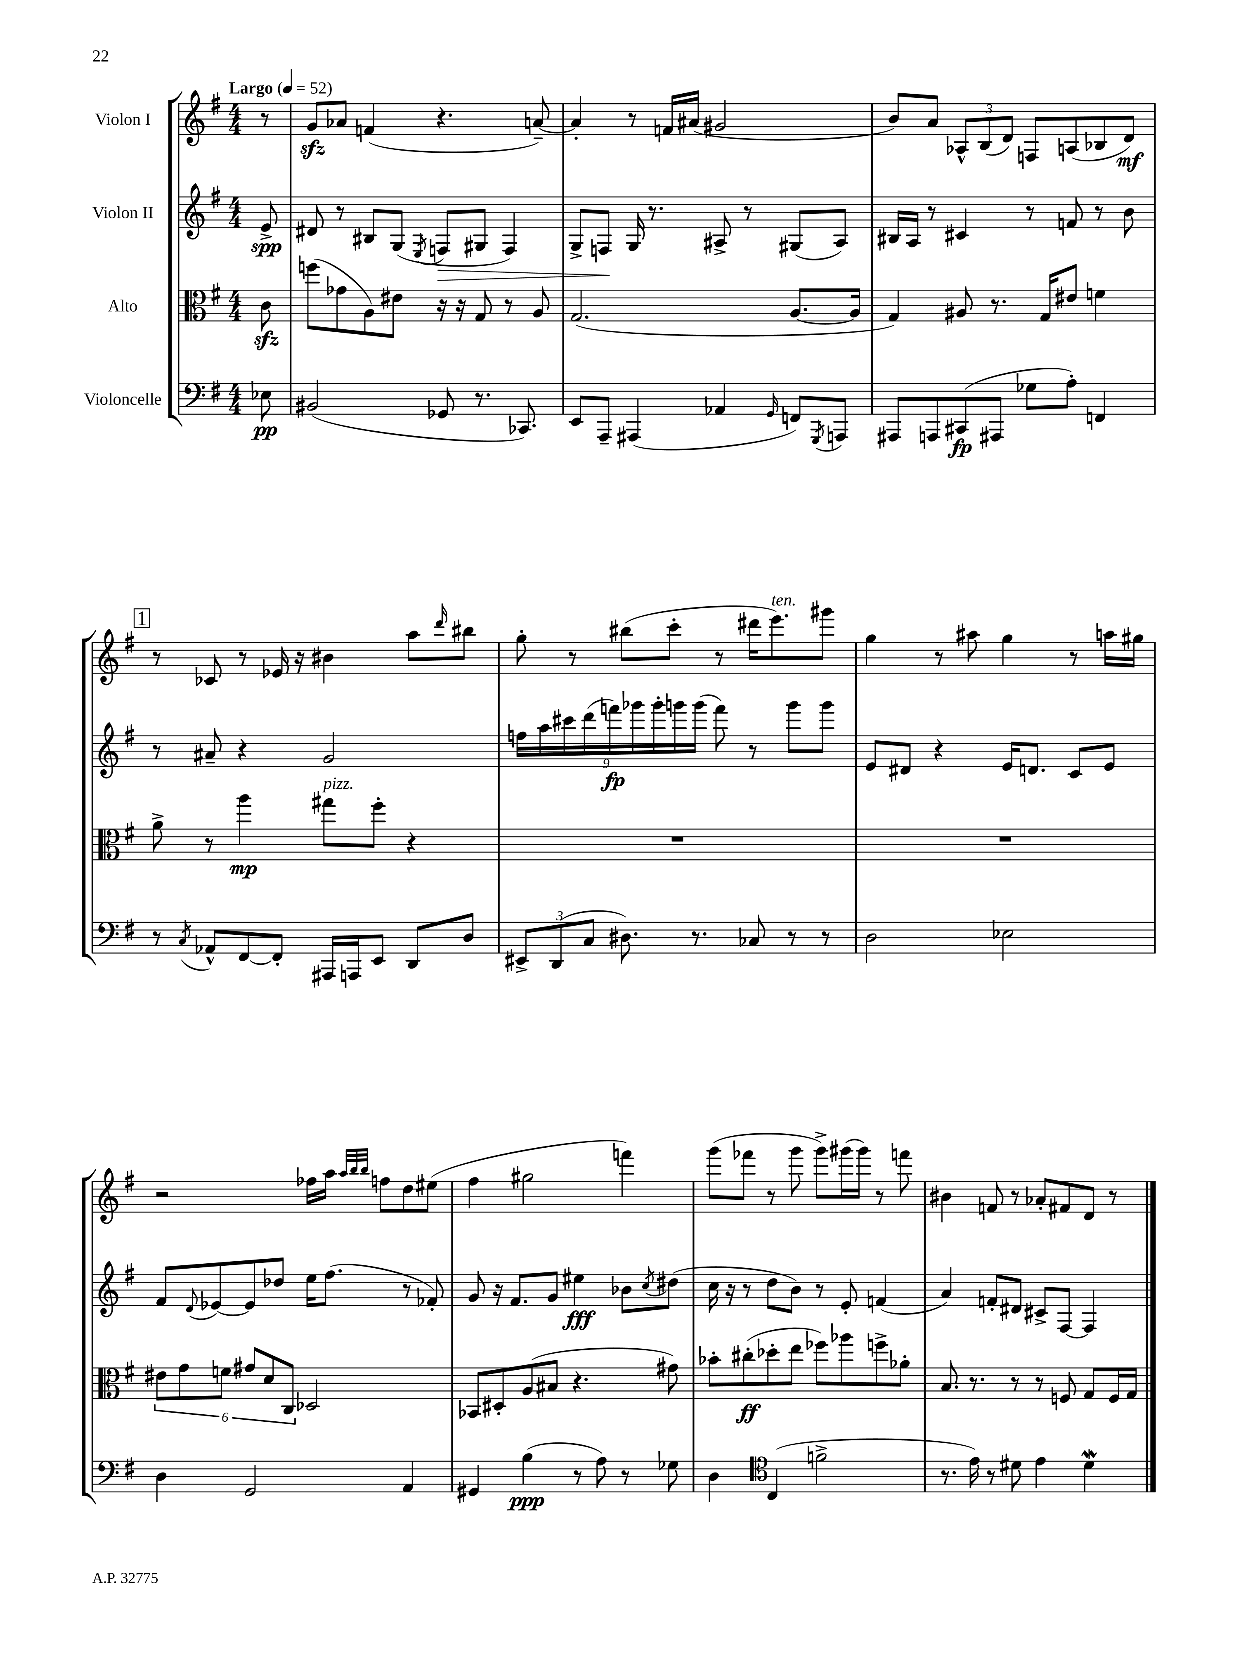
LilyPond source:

<<
\new StaffGroup <<
\new Staff = "s0" \with { instrumentName = "Violon I" } {
    \clef treble \key g \major \numericTimeSignature \time 4/4 \partial 8 \tempo "Largo" 4 = 52
    r8 |
    g'8\sfz aes'8 f'4( r4. a'8~--) |
    a'4-. r8 f'16 ais'16( gis'2 |
    b'8) a'8 \tuplet 3/2 { aes8-^ b8( d'8) } f8 a8( bes8 d'8\mf) |
    \mark \markup { \box "1" } r8 ces'8 r8 ees'16 r16 bis'4 a''8 \grace { d'''16 } bis''8 |
    g''8-. r8 bis''8( c'''8-. r8 dis'''16 e'''8.^\markup { \italic "ten." }) gis'''8 |
    g''4 r8 ais''8 g''4 r8 a''16 gis''16 |
    r2 fes''16 a''16 \grace { a''32 b''32 b''32 } f''8 d''8 eis''8( |
    fis''4 gis''2 f'''4) |
    g'''8( fes'''8 r8 g'''8 g'''8->) gis'''16( gis'''16) r8 f'''8 |
    bis'4 f'8 r8 aes'8-. fis'8 d'8 r8 \bar "|." |
}
\new Staff = "s1" \with { instrumentName = "Violon II" } {
    \clef treble \key g \major \numericTimeSignature \time 4/4 \partial 8
    e'8->\spp |
    dis'8 r8 bis8 g8( \acciaccatura { e8 } f8\> gis8 f4) |
    g8-> f8\! g16 r8. ais8-> r8 gis8( ais8) |
    bis16 a16 r8 cis'4 r8 f'8 r8 b'8 |
    \mark \markup { \box "1" } r8 ais'8-- r4 g'2 |
    \tuplet 9/8 { f''16 a''16 cis'''16 d'''16( f'''16\fp) ges'''16 ges'''16-. g'''16 g'''16( } f'''8) r8 g'''8 g'''8 |
    e'8 dis'8 r4 e'16 d'8. c'8 e'8 |
    fis'8 \appoggiatura { d'8 } ees'8~ ees'8 des''8 e''16 fis''8.( r8 fes'8-.) |
    g'8 r16 fis'8. g'8 eis''4\fff bes'8 \acciaccatura { c''8 } dis''8( |
    c''16 r16 r8 d''8 b'8) r8 e'8-. f'4( |
    a'4) f'8-. dis'8 cis'8-> fis8~ fis4 \bar "|." |
}
\new Staff = "s2" \with { instrumentName = "Alto" } {
    \clef alto \key g \major \numericTimeSignature \time 4/4 \partial 8
    c'8\sfz |
    f''8( ges'8 a8) eis'8 r16 r16 g8 r8 a8 |
    g2.( a8.~ a16 |
    g4) ais8 r8. g16 eis'8 f'4 |
    \mark \markup { \box "1" } a'8-> r8 a''4\mp gis''8^\markup { \italic "pizz." } fis''8-. r4 |
    R1 |
    R1 |
    \tuplet 6/4 { eis'8 g'8 f'8 gis'8 d'8 c8 } des2 |
    bes,8 dis8-. a8( bis8 r4. gis'8) |
    bes'8-. cis''8-.\ff( des''8-. e''8 fes''8) aes''8 f''8-> aes'8-. |
    b8. r8. r8 r8 f8 g8 f16 g16 \bar "|." |
}
\new Staff = "s3" \with { instrumentName = "Violoncelle" } {
    \clef bass \key g \major \numericTimeSignature \time 4/4 \partial 8
    ees8\pp |
    bis,2( ges,8 r8. ces,8.) |
    e,8 a,,8-- ais,,4( aes,4 \grace { g,16 } f,8) \acciaccatura { g,,8 } a,,8 |
    ais,,8 a,,8 cis,8\fp( ais,,8 ges8 a8-.) f,4 |
    \mark \markup { \box "1" } r8 \acciaccatura { c8 } aes,8-^ fis,8~ fis,8-. ais,,16 a,,16 e,8 d,8 d8 |
    \tuplet 3/2 { eis,8-> d,8( c8 } dis8.) r8. ces8 r8 r8 |
    d2 ees2 |
    d4 g,2 a,4 |
    gis,4 b4\ppp( r8 a8) r8 ges8 |
    d4 \clef tenor c4( f'2-> |
    r8. e'16) r8 dis'8 e'4 dis'4\mordent \bar "|." |
}
>>
>>
\layout { \context { \Score \remove "Bar_number_engraver" } }
